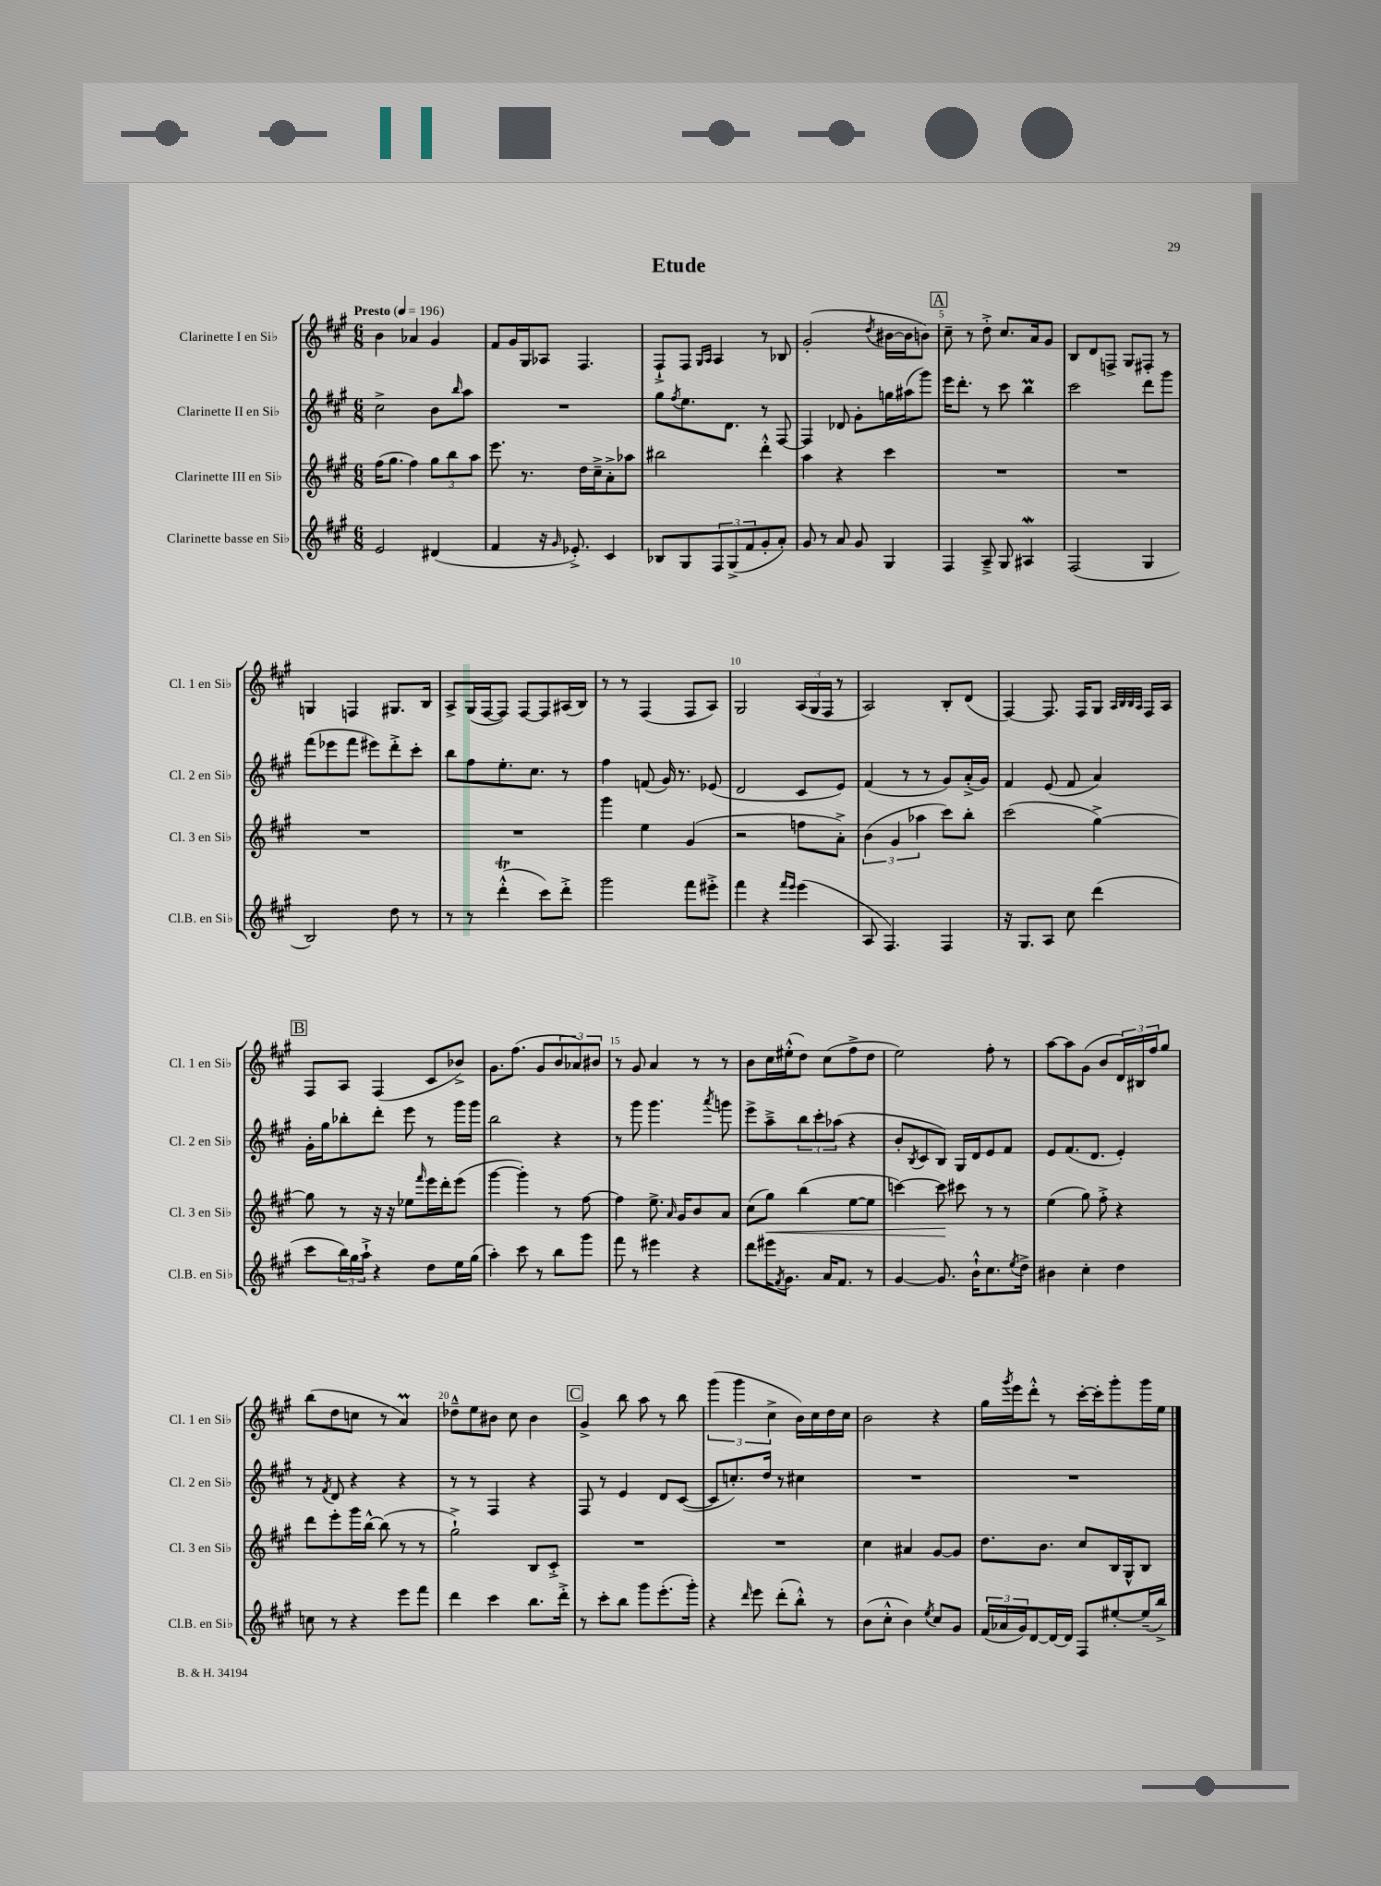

**kern	**kern	**kern	**kern
*staff4	*staff3	*staff2	*staff1
*clefG2	*clefG2	*clefG2	*clefG2
*k[f#c#g#]	*k[f#c#g#]	*k[f#c#g#]	*k[f#c#g#]
*M6/8	*M6/8	*M6/8	*M6/8
*MM196	*MM196	*MM196	*MM196
2e	(16ff#	2cc#^	4b
.	8.gg#	.	.
.	4ff#)	.	4a-
(4d#	12gg#	8b	4g#
.	12bb	.	.
.	.	16qqbb	.
.	.	8aa	.
.	12aa	.	.
=	=	=	=
4f#	8.eee	2.r	8f#
.	.	.	16g#
.	8.r	.	16G#
16r	.	.	8A-
16qqg#	.	.	.
8.e-'^)	.	.	.
.	16dd	.	4.F#
.	16cc#~^	.	.
4c#	8a'^	.	.
.	8aa-	.	.
=	=	=	=
8B-	2bb#	8gg#	8F#`^
.	.	8qff#	.
8G#	.	8.ee	8F#
.	.	.	16qqG#
.	.	.	16qqA
12F#	.	.	4A
.	.	8.d	.
(12G#^	.	.	.
12f#	.	.	.
8g#'	4ddd'^^	8r	8r
8a')	.	[8F#	8B-
=	=	=	=
8g#	4aa	4F#]	(2g#'
8r	.	.	.
8a	4r	8d-	.
8g#	.	8g#'	.
.	.	.	8qdd
4G#	4ccc#	16gg	[16b#
.	.	(16aa#	16b#]
.	.	8ggg#)	8b)
=	=	=	=
4F#	2.r	16eee	8cc#~
.	.	8.ddd'	.
.	.	.	8r
8A~^	.	8r	8dd'^
8G#	.	8ccc#	8.cc#
4A#	.	4bb	.
.	.	.	16a
.	.	.	8g#
=	=	=	=
(2F#	2.r	2ccc#	8B
.	.	.	8d
.	.	.	8F^
.	.	.	8G#
4G#	.	8ddd	8F#'
.	.	8ggg#	8r
=	=	=	=
2B)	2.r	(8fff#	4G
.	.	8eee-	.
.	.	8fff#	4F
.	.	8eee#)	.
8dd	.	8ddd'^	8.G#
8r	.	8ccc#'	.
.	.	.	16B
=	=	=	=
8r	2.r	8bb	8A^
8r	.	8ff#	(16G#
.	.	.	[16F#
(4ddd'^^	.	8.ee'	8F#])
.	.	.	[8F#
.	.	8.cc#	.
8ccc#)	.	.	8F#]
8ddd'^	.	8r	(16A#
.	.	.	16B)
=	=	=	=
2ggg#	4ggg#	4ff#	8r
.	.	.	8r
.	4ee	(8f	(4F#
.	.	16g#)	.
.	.	8.r	.
8fff#	(4g#	.	8F#
8eee#'^	.	(8e-	8A)
=	=	=	=
4fff#	2r	2d	2G#
4r	.	.	.
16qqfff#	.	.	.
16qqeee	.	.	.
(4eee	8ff	8c#	(24A
.	.	.	24G#
.	.	.	24F#
.	8a'^)	8e)	8r
=	=	=	=
8A	(6b	(4f#	2A)
4.F#)	.	.	.
.	6g#	.	.
.	.	8r	.
.	6aa-	.	.
.	.	8r	.
4F#	8ccc#)	8g#)	8B'
.	8bb'	(16a'^	(8d
.	.	16g#)	.
=	=	=	=
16r	(2ccc#	4f#	[4F#)
8.G#	.	.	.
8A	.	(8e	8.F#]
8cc#	.	8f#	.
.	.	.	16F#
(4ddd	[4gg#^)	4a)	8G#
.	.	.	32qqA
.	.	.	32qqB
.	.	.	32qqB
.	.	.	32qqA
.	.	.	16F#
.	.	.	16A
=	=	=	=
8ccc#	8gg#]	16g#'	8F#
.	.	16gg#	.
24bb)	8r	8bb-'	8A
24gg#	.	.	.
24aa`^	.	.	.
4r	16r	8ddd'	(4F#
.	16r	.	.
.	8ee-	8eee	.
.	16qqfff#	.	.
8dd	16eee	8r	8c#
.	16ddd'	.	.
16ee	(8eee	16ggg#	8b-^)
(16gg#	.	16ggg#	.
=	=	=	=
4aa')	[4ggg#	2bb	8.g#
.	.	.	(8.ff#
8ccc#	4ggg#'])	.	.
8r	.	.	8g#
8bb	8r	4r	12b
.	.	.	12a-)
8ggg#	[8ff#	.	.
.	.	.	12b#
=	=	=	=
8fff#	4ff#]	8r	8r
8r	.	8ggg#	8g#
4eee#	8.ee^	4.ggg#	4a
.	16qqa	.	.
.	16g#	.	.
4r	8b	.	8r
.	.	8qaaa	.
.	8a	8ggg	8r
=	=	=	=
8ddd	(8cc#	8eee^	8b
16eee#	8gg#)	8aa~^	16cc#
8qf#	.	.	.
8.g#	.	.	(16ee#'^^
.	(4bb	12bb	8dd)
.	.	12ccc#'	.
16a	.	.	(8cc#
.	.	(12aa-	.
8.f#	.	.	.
.	[8ee	4r	8ff#^
8r	8ee]	.	8dd
=	=	=	=
[4g#	[4ccc)	8b'	2ee)
.	.	8qB	.
.	.	8c#	.
8.g#]	8ccc]	8B)	.
.	8ccc#	16G#	.
16b`^^	.	16d	.
8.cc#	8r	8e	8ff#'
.	8r	8f#	8r
8qee	.	.	.
16dd^	.	.	.
=	=	=	=
4b#	(4ee	8e	[8aa
.	.	(8.f#	8aa]
4cc#'	8gg#)	.	(8g#
.	.	8.d	.
.	8ff#'^	.	8b
4dd	4r	4e')	24d)
.	.	.	24B#
.	.	.	24ff#
.	.	.	8gg#
=	=	=	=
8cc	8ddd	8r	(8bb
.	.	8qf#	.
8r	8eee'	8d	8dd
4r	16ggg#	4r	8cc
.	[16bb^^	.	.
.	(8bb]	.	8r
8eee	8r	4r	4a)
8fff#	8r	.	.
=	=	=	=
4ddd	2gg#`^)	8r	8dd-~^^
.	.	8r	8ee
4ccc#	.	4F#	8b#
.	.	.	8cc#
8.bb	8B	4r	4b#
.	8c#'^	.	.
16ddd'^	.	.	.
=	=	=	=
8r	2.r	8F#	4g#^
8ccc#'	.	8r	.
8bb	.	4e	8bb
8ggg#	.	.	8aa
(8.eee'	.	8d	8r
.	.	([8c#	8bb
16ggg#')	.	.	.
=	=	=	=
4r	2.r	8c#]	(6ggg#
.	.	8.cc')	.
.	.	.	6ggg#
16qqddd	.	.	.
8eee	.	.	.
.	.	16dd	.
.	.	.	6cc#^
(8ddd'	.	8r	.
8bb'^^)	.	4cc#	16b)
.	.	.	16cc#
8r	.	.	16dd
.	.	.	16cc#
=	=	=	=
(8b	4cc#	2.r	2b
8cc#'^^	.	.	.
4b)	4a#	.	.
8qee	.	.	.
8cc#	[8g#	.	4r
8g#	8g#]	.	.
=	=	=	=
(24f#	8.dd	2.r	16gg#
24a-	.	.	.
.	.	.	8qggg#
.	.	.	16eee
24g#)	.	.	.
[8d	.	.	8ddd'^^
.	8.b	.	.
16d_	.	.	8r
16d]	.	.	.
8F#	8cc#	.	[16ccc#'
.	.	.	16ccc#']
[8ee#'	16B	.	8ggg#'
.	16G#^^	.	.
(16ee#~]	8B	.	16ggg#
16bb^)	.	.	16ee
==	==	==	==
*-	*-	*-	*-
